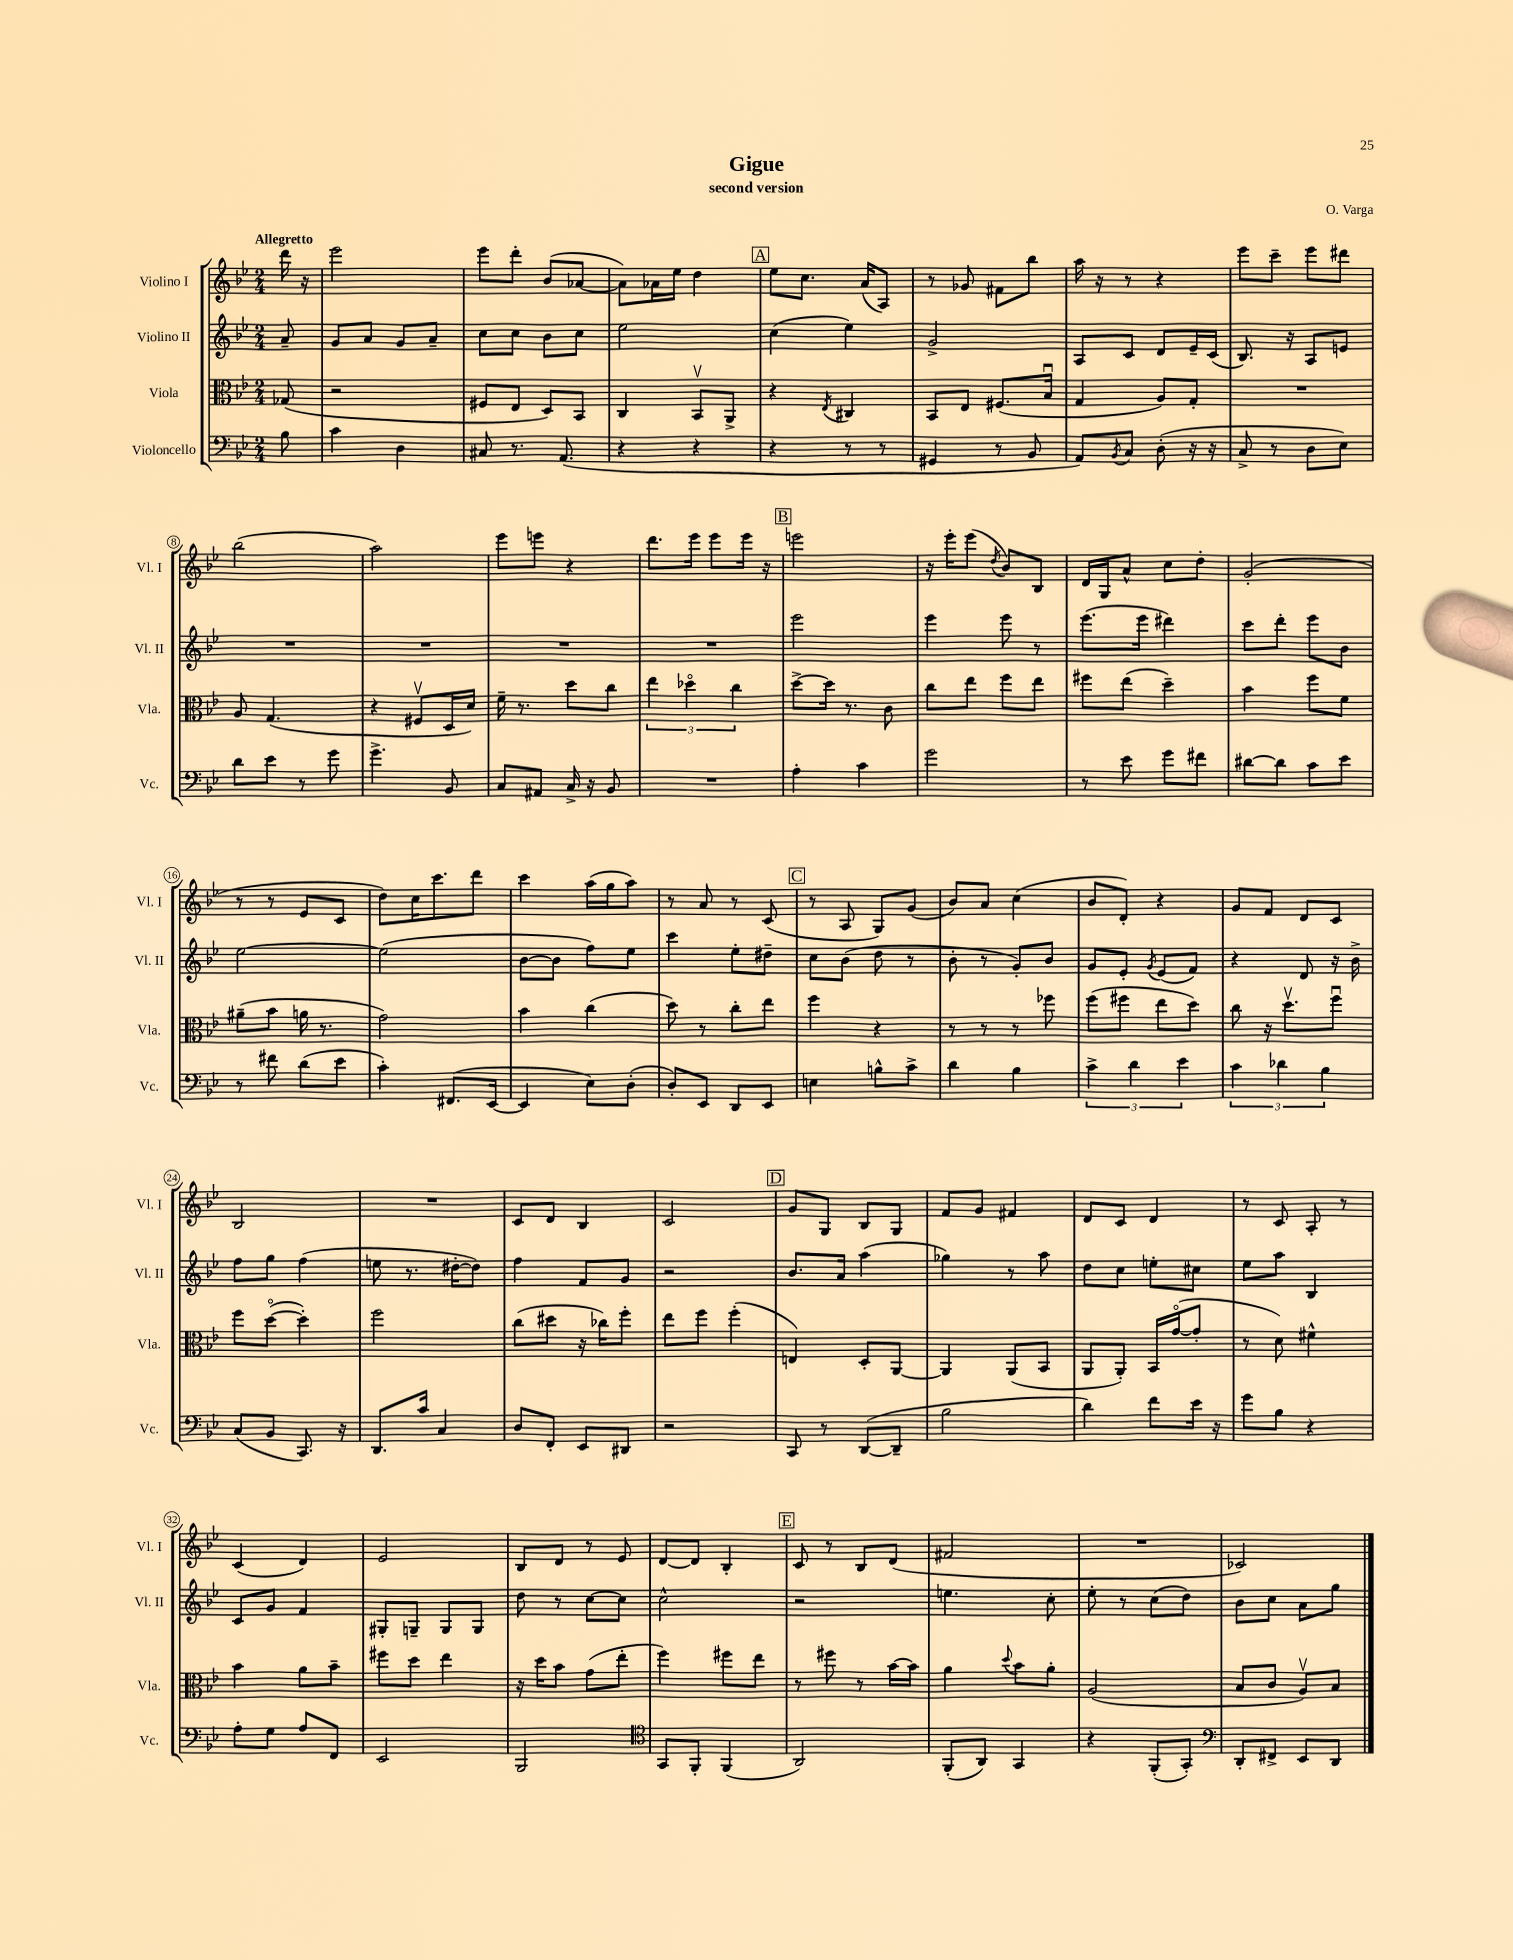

**kern	**kern	**kern	**kern
*staff4	*staff3	*staff2	*staff1
*clefF4	*clefC3	*clefG2	*clefG2
*k[b-e-]	*k[b-e-]	*k[b-e-]	*k[b-e-]
*M2/4	*M2/4	*M2/4	*M2/4
8B-\	(8G-/	8a~/	16ddd\
.	.	.	16r
=	=	=	=
4c\	2r	8g/L	2eee-\
.	.	8a/J	.
4D\	.	8g/L	.
.	.	8a~/J	.
=	=	=	=
8C#/	8F#/L	8cc\L	8eee-\L
8.r	8E-/J	8cc\J	8ddd'\J
.	8D/L)	8b-\L	(8b-/L
(8.AA/	.	.	.
.	8BB-/J	8cc\J	[8a-/J
=	=	=	=
4r	4C/	2ee-\	8a-\]L)
.	.	.	16a-\L
.	.	.	16ee-\JJ
4r	8BB-v/L	.	4dd\
.	8AA^/J	.	.
=	=	=	=
4r	4r	(4cc\	8ee-\L
.	.	.	8.cc\J
.	8qE-/	.	.
8r	4C#/	4ee-\)	.
.	.	.	(16a/LK
8r	.	.	8A/J)
=	=	=	=
4GG#/	8BB-/L	2g^/	8r
.	8E-/J	.	8g-/
8r	(8.F#/L	.	8f#\L
8BB-/	.	.	8bb-\J
.	16B-u/Jk	.	.
=	=	=	=
8AA/L)	4G/	8A/L	16aa\
.	.	.	16r
8qBB-/	.	.	.
8C/J	.	8c/J	8r
(8D'\	8A/L)	8d/L	4r
16r	8G'/J	16e-~/L	.
16r	.	(16c/JJ	.
=	=	=	=
8C^/	2r	8.B-/)	8eee-\L
8r	.	.	8ccc~\J
.	.	16r	.
8D\L	.	8A/L	8eee-\L
8E-\J)	.	8e/J	8ddd#\J
=	=	=	=
8d\L	8A/	2r	(2bb-\
8e-\J	(4.G/	.	.
8r	.	.	.
8g\	.	.	.
=	=	=	=
4.g^\	4r	2r	2aa\)
.	8F#v/L	.	.
8BB-/	16D/L	.	.
.	16d/JJ)	.	.
=	=	=	=
8C/L	16f~\	2r	8eee-\L
.	8.r	.	.
8AA#/J	.	.	8eee\J
16C^/	8dd\L	.	4r
16r	.	.	.
8BB-/	8cc\J	.	.
=	=	=	=
2r	6ee-\	2r	8.ddd\L
.	6dd-o\	.	.
.	.	.	16eee-\Jk
.	.	.	8eee-\L
.	6cc\	.	.
.	.	.	16eee-\Jk
.	.	.	16r
=	=	=	=
4A'\	[8dd^\L	2eee-\	2eee\
.	16dd\]Jk	.	.
.	8.r	.	.
4c\	.	.	.
.	8c\	.	.
=	=	=	=
2g\	8cc\L	4eee-\	16r
.	.	.	16eee-'\LK
.	8ee-\J	.	(8eee-\J
.	.	.	8qdd/
.	8ff\L	8eee-\	8b-/L)
.	8ee-\J	8r	8B-/J
=	=	=	=
8r	8ff#\L	(8.eee-\L	16d/LL
.	.	.	16G/J
8e-\	(8ee-\J	.	8a^^/J
.	.	16eee-\Jk	.
8g\L	4dd~\)	4ddd#\)	8cc\L
8f#\J	.	.	8dd'\J
=	=	=	=
[8d#\L	4b-\	8ccc\L	(2g'/
8d#\]J	.	8ddd'\J	.
8c\L	8ff\L	8eee-\L	.
8e-\J	8f\J	8b-\J	.
=	=	=	=
8r	(8a#~\L	[2ee-\	8r
8f#\	8b-\J	.	8r
(8d\L	16a\	.	8e-/L
.	8.r	.	.
8e-\J	.	.	8c/J
=	=	=	=
4c'\)	2g\)	(2ee-\]	8dd\L)
.	.	.	16cc\K
.	.	.	8.ccc\
(8.FF#/L	.	.	.
.	.	.	8ddd\J
[16EE-/Jk	.	.	.
=	=	=	=
4EE-/]	4b-\	[8b-\L	4ccc\
.	.	8b-\]J	.
8E-\L)	(4cc\	8ff\L)	(16aa\LL
.	.	.	16gg\J
(8D'\J	.	8ee-\J	8aa\J)
=	=	=	=
8D'/L)	8dd\)	4ccc\	8r
8EE-/J	8r	.	8a/
8DD/L	8cc'\L	8ee-'\L	8r
8EE-/J	8ee-\J	8dd#~\J	(8c/
=	=	=	=
4E\	4ff\	8cc\L	8r
.	.	(8b-\J	8A/
8B^^\L	4r	8dd\	8G/L)
8c^\J	.	8r	(8g/J
=	=	=	=
4d\	8r	8b-'\	8b-/L)
.	8r	8r	8a/J
4B-\	8r	8g'/L)	(4cc\
.	8ff-\	8b-/J	.
=	=	=	=
6c^\	(8ff\L	8g/L	8b-/L
.	8ff#\J	8e-'/J	8d'/J)
6d\	.	.	.
.	.	8qg/	.
.	8ee-\L	(8e-/L	4r
6e-\	.	.	.
.	8dd\J)	8f/J)	.
=	=	=	=
6c\	8cc\	4r	8g/L
.	16r	.	8f/J
6d-\	.	.	.
.	8.ddv\L	.	.
.	.	8d/	8d/L
6B-\	.	.	.
.	8ffu\J	16r	8c/J
.	.	16b-^\	.
=	=	=	=
(8C/L	8ff\L	8ff\L	2B-/
8BB-/J	([8ddo\J	8gg\J	.
8.CC/)	4dd'\])	(4ff\	.
16r	.	.	.
=	=	=	=
8.DD/L	2ff\	8ee\	2r
.	.	8.r	.
16c/Jk	.	.	.
4C/	.	.	.
.	.	[16dd#'\LK	.
.	.	8dd#\]J)	.
=	=	=	=
8D/L	(8cc\L	4ff\	8c/L
8FF'/J	8dd#\J	.	8d/J
8EE-/L	16r	8f/L	4B-/
.	16cc-\LK)	.	.
8DD#/J	8ff'\J	8g/J	.
=	=	=	=
2r	8ee-\L	2r	2c/
.	8ff\J	.	.
.	(4ff'\	.	.
=	=	=	=
8CC/	4E/)	8.b-/L	8g/L
8r	.	.	8G/J
.	.	16a/Jk	.
([8DD/L	8D'/L	(4aa\	8B-/L
8DD~/]J	[8AA/J	.	8G/J
=	=	=	=
2B-\	4AA/]	4gg-\)	8f/L
.	.	.	8g/J
.	(8AA/L	8r	4f#/
.	8BB-/J	8aa\	.
=	=	=	=
4d\)	8AA/L	8dd\L	8d/L
.	8AA'/J)	8cc\J	8c/J
8f\L	16BB-/LL	8ee'\L	4d/
.	([16go/J	.	.
16e-\Jk	8g'/]J	8cc#\J	.
16r	.	.	.
=	=	=	=
8g\L	8r	8ee-\L	8r
8B-\J	8d\)	8aa\J	8c/
4r	4f#^^\	4B-/	8A'/
.	.	.	8r
=	=	=	=
8A'\L	4b-\	8c/L	(4c/
8G\J	.	8g/J	.
8A/L	8a\L	4f/	4d/)
8FF/J	8b-~\J	.	.
=	=	=	=
2EE-/	8ff#\L	8G#'/L	2e-/
.	8dd\J	8G~/J	.
.	4ee-\	8G/L	.
.	.	8G/J	.
=	=	=	=
2BBB-/	16r	8dd\	8B-/L
.	16dd\LK	.	.
.	8b-\J	8r	8d/J
.	(8g\L	[8cc\L	8r
.	8ee-'\J	8cc\]J	8e-/
=	=	=	=
*clefC4	*	*	*
8GG/L	4ff\)	2cc^^\	[8d/L
8FF'/J	.	.	8d/]J
(4FF/	8ff#\L	.	4B-'/
.	8ee-\J	.	.
=	=	=	=
2AA/)	8r	2r	8c/
.	8ff#\	.	8r
.	8r	.	8B-/L
.	[16b-\LL	.	(8d/J
.	16b-\]JJ	.	.
=	=	=	=
(8FF'/L	4a\	4.ee\	2f#/
8AA/J)	.	.	.
.	8qqdd/	.	.
4GG/	8b-\L	.	.
.	8a'\J	8cc'\	.
=	=	=	=
4r	(2A/	8ee-'\	2r
.	.	8r	.
(8FF'/L	.	(8cc\L	.
8GG'/J)	.	8dd\J)	.
=	=	=	=
*clefF4	*	*	*
8DD'/L	8B-/L	8b-\L	2c-/)
8FF#^/J	8c/J	8cc\J	.
8EE-/L	8Av/L)	8a\L	.
8DD/J	8B-/J	8gg\J	.
==	==	==	==
*-	*-	*-	*-
